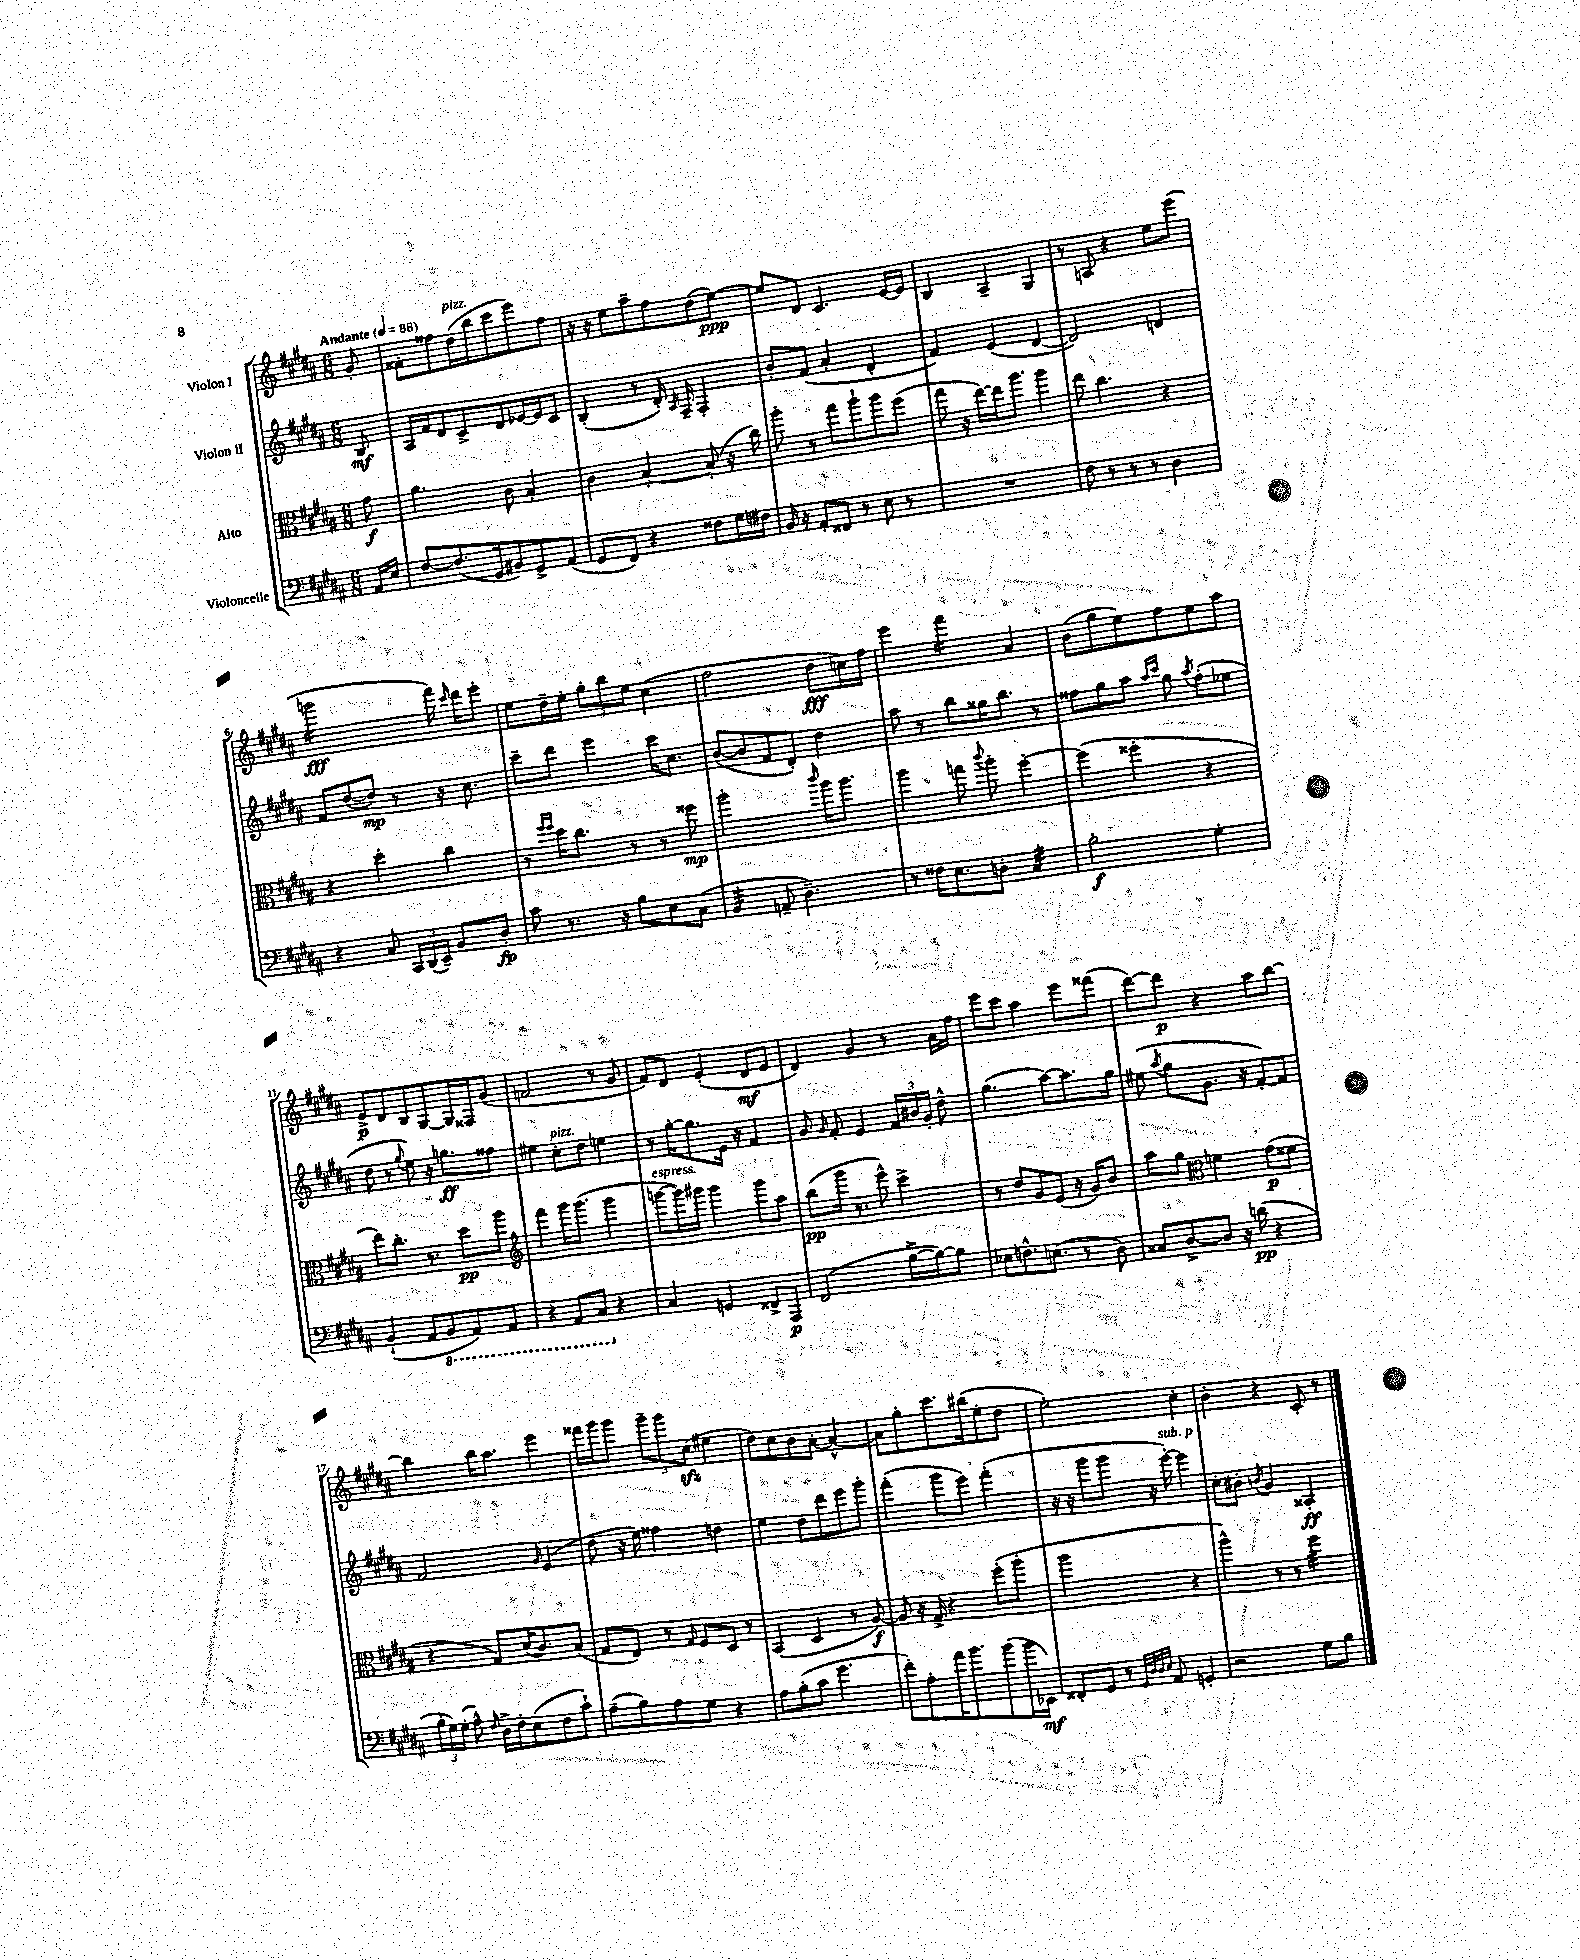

**kern	**kern	**kern	**kern
*staff4	*staff3	*staff2	*staff1
*clefF4	*clefC3	*clefG2	*clefG2
*k[f#c#g#d#a#]	*k[f#c#g#d#a#]	*k[f#c#g#d#a#]	*k[f#c#g#d#a#]
*M6/8	*M6/8	*M6/8	*M6/8
*MM88	*MM88	*MM88	*MM88
16AA#/LL	8g#\	8B/	8g#'/
16E/JJ	.	.	.
=	=	=	=
[8F#/L	4.a#\	16A#/LL	8f##'\L
.	.	16f#/J	.
(8.F#/]	.	8d#/	8ff##\
.	.	8c#^/	(16dd#\L
16GG#/k	.	.	16bb\J
8BB#/)	8c#\	8d#/	8ccc#\
8GG#^/	4B'/	[16e-/L	8eee\)
.	.	16e-/]J	.
(8AA#/J	.	8c#/J	8ff##\J
=	=	=	=
8GG#/L	4c#\	(4B'/	16r
.	.	.	16r
8FF#/J)	.	.	8ee\L
4r	[4B'/	8r	8aa#~\
.	.	16d#'/)	8ff#\
.	.	16qqA#/	.
.	.	16F#~/	.
8F##\L	(8B'/]	4F#'/	(8dd#\
16G#\L	16r	.	[8ee\J)
16F#\JJ	16cc#\)	.	.
=	=	=	=
16BB/	8aa#'\	8b'/L	8ee/]L
16r	.	.	.
8AA#'/L	8r	(8f#/J	8d#/J
8FF##/J	8gg#\L	4a#'/	4.c#/
8r	8aa#`\	.	.
8E\	8aa#\	4d#'/	.
8r	(8ff#\J	.	[16e/LL
.	.	.	16e/]JJ
=	=	=	=
2.r	8gg#\	4f#/)	4B/
.	16r	.	.
.	[16ee\LL)	.	.
.	16ee\]J	(4e/	4A#~/
.	8.aa#\J	.	.
.	4aa#\	[4d#/	4G#/
=	=	=	=
8F#\	8ee\	2d#/])	8r
8r	4.cc#\	.	8A/
8r	.	.	4r
8r	.	.	.
4D#\	4r	4d/	8ee\L
.	.	.	(8eee\J
=	=	=	=
4r	4r	8f#/L	2ggg\
.	.	([8dd#/	.
8C#/	4dd#'\	8dd#/]J)	.
24CC#/LL	.	8r	.
(24DD#/	.	.	.
24EE~/JJ)	.	.	.
8BB/L	4cc#\	16r	16fff#\)
.	.	.	16qqccc#/
.	.	8.cc#\	16ddd#\LK
8D#'/J	.	.	8eee'\J
=	=	=	=
8c#\	8r	8ccc#~\L	8ee\L
.	16qqff#/LL	.	.
.	16qqff#/JJ	.	.
8.r	16dd#\LK	8ddd#\J	16dd#~\L
.	8.cc#\J	.	16ee'\JJ
.	.	4eee\	12gg#'\L
16r	.	.	.
.	.	.	12bb\
8B\L	8r	.	.
.	.	.	12ee\J
8E\	8r	16ccc#\LK	(4cc#\
.	.	8.cc#\J	.
(8C#\J	8ff##\	.	.
=	=	=	=
4BB/	2aa#'\	([8b/L	2ff#\
.	.	8b/]	.
8AA~/	.	8f#/	.
4.D#~\)	.	8d#'/J)	.
.	16qqccc#/	.	.
.	16aa#\LK	4dd#\	8dd#\L
.	8.aa#\J	.	.
.	.	.	16cc\L)
.	.	.	16ff#\JJ
=	=	=	=
8r	4aa#\	8aa#\	4eee\
16F##\LK	.	8r	.
8.E\	.	.	.
.	8gg\	8bb\L	4fff#\
.	8qqccc#/	.	.
8D'\J	8aa#'\	16gg##\K	.
.	.	8.bb\J	.
4C#/	[4ff#'\	.	4a#/
.	.	8r	.
=	=	=	=
2B'\	(4ff#\]	8ff##\L	(8b\L
.	.	8gg#\	8gg#\
.	4ff##'\	8aa#\J	8ee\)
.	.	16qqaa#/LL	.
.	.	16qqccc#/JJ	.
.	.	8gg#\	8ff#\
.	.	8qaa#/	.
4G#'\	4r	(8ff##'\L	8ee\
.	.	8ee-\J	8aa#\J
=	=	=	=
(4BB`/	8ee\L)	8dd#\	8e^/L
.	8.cc#'\J	8r	8d#/
.	.	8qqgg#/	.
8AA#/L	.	8ee\)	8B/
.	8.r	.	.
8BBB/	.	16r	[8G#/
.	.	8.gg\L	.
8AAA#/)	8dd#\L	.	16G#/]L
.	.	.	16F##/J
8AAA#/J	8aa#\J	8ff##\J	(8g#/J
=	=	=	=
*	*clefG2	*	*
4r	4fff#\	4ee#\	2f/
8AAA#/L	16ggg#\LK	8cc#'\L	.
.	(8.ggg#\J	.	.
8CC#/J	.	8dd#\J	.
4r	4ggg#\	4ee\	8r
.	.	.	8g#/
=	=	=	=
4C#/	[8ggg\L	8r	8f#/L)
.	16ggg\]L)	[16gg#'\LK	8d#/J
.	16ggg#\JJ	8.gg#\]	.
4GG/	4ggg#\	.	(4e'/
.	.	16e\Jk	.
.	.	16r	.
8FF##^/L	8ggg#\L	4f#/	8d#/L
8AAA#/J	8aa#\J	.	8e/J
=	=	=	=
(2FF#/	(8bb\L	8g#/	4d#/)
.	.	16qqg#/	.
.	16ggg#\Jk	8f#'/	.
.	8.r	.	.
.	.	4e/	4g#/
.	8eee^^\)	.	.
[16B^\LL	4ccc#^\	24f#/LL	8r
.	.	24b#/	.
16B\_J)	.	.	.
.	.	24g#'/JJ	.
8B\]J	.	8dd#^^\	16a#\LL
.	.	.	16ff#\JJ
=	=	=	=
8E-\L	8r	(4.gg#\	8eee\L
8.F^^\	8dd#/L	.	8ccc#\J
.	8g#/	.	4aa#\
(8.E\J	.	.	.
.	(8e/J	[8aa#\L)	.
8r	16r	8.aa#\]	8eee\L
.	16g#/LK)	.	.
8D#\)	8b/J	.	(8fff##\J
.	.	16gg#\Jk	.
=	=	=	=
8C##/L	8aa#\L	(8ee#\	[8ddd#\L)
.	.	8qaa#/	.
[8D#^/	8gg#\J	8gg#\L	8ddd#\]J
*	*clefC3	*	*
8D#/]J	4f\	8.g#\J	4r
16r	.	.	.
(16d\	.	16r	.
4r	(8g#\L	[8f#'/L)	8aa#\L
.	8f##\J	8f#/]J	[8bb\J
=	=	=	=
24B'\LL	4r	2f#/	4bb\]
24G#\)	.	.	.
(24G#'\JJ	.	.	.
8A#^^\)	.	.	.
16qqF#/	.	.	.
16D#^\LL	8G#/L)	.	16bb\LK
16F#'\J	.	.	8.aa#\J
(8E\	(16d#/K	.	.
.	8.c#/)	.	.
.	.	16qqg#/	.
8F#\	.	(4e/	4eee\
8c#`\J)	(8B/J	.	.
=	=	=	=
(8A#~\L	8G#/L	8dd#\	16fff##\LL
.	.	.	16ggg#\J
8B\)	8E/J)	16r	8ggg#\J
.	.	16ee\)	.
8A#\	8r	4ff##\	12ggg#~\L
.	.	.	12ggg#\
.	16qqG#/	.	.
8G#\J	8F#/L	.	.
.	.	.	(12cc#\J
4r	8D#/J	4dd\	4ee#\
.	8r	.	.
=	=	=	=
8A#\L	(4BB/	4ee\	8dd#\L)
(8B'\	.	.	8cc#\
8c#\J	4D#/	8dd#\L	8b\
4.g#\	.	8ddd#\	[8a#'\J
.	8r	8eee\	4a#^^/_
.	[8A#/)	8ggg#'\J	.
=	=	=	=
8f#'\L)	8A#/]	(4fff#'\	8a#\]L
8A#'\	16r	.	8gg#'\
.	16G#^/	.	.
16a#\K	4r	8ggg#\L	8.ccc#\
8.b\	.	.	.
.	.	8eee\J)	.
.	.	.	(16bb#\k
(8b\	(8ff#'\L	(4fff#'\	8ee'\
16b\L	8aa#'\J	.	8dd#\J
16EE-\JJ)	.	.	.
=	=	=	=
8FF##'/L	2aa#\	16r	2ee'\)
.	.	16r	.
8GG#/J	.	8ggg#\L	.
8r	.	8ggg#\J	.
32qqGG#/LLL	.	.	.
32qqD#/	.	.	.
32qqD#/	.	.	.
32qqE/JJJ	.	.	.
8AA#/	.	16r	.
.	.	[16eee'\)	.
4GG'/	4r	4eee\]	4cc#'\
=	=	=	=
2r	4aa#^^\)	8cc#'\L	4b'\
.	.	8b#'\J	.
.	.	8qb/	.
.	8r	4g#/	4r
.	8r	.	.
8G#\L	4ff#\	4A##'/	8c#'/
8B\J	.	.	8r
==	==	==	==
*-	*-	*-	*-
